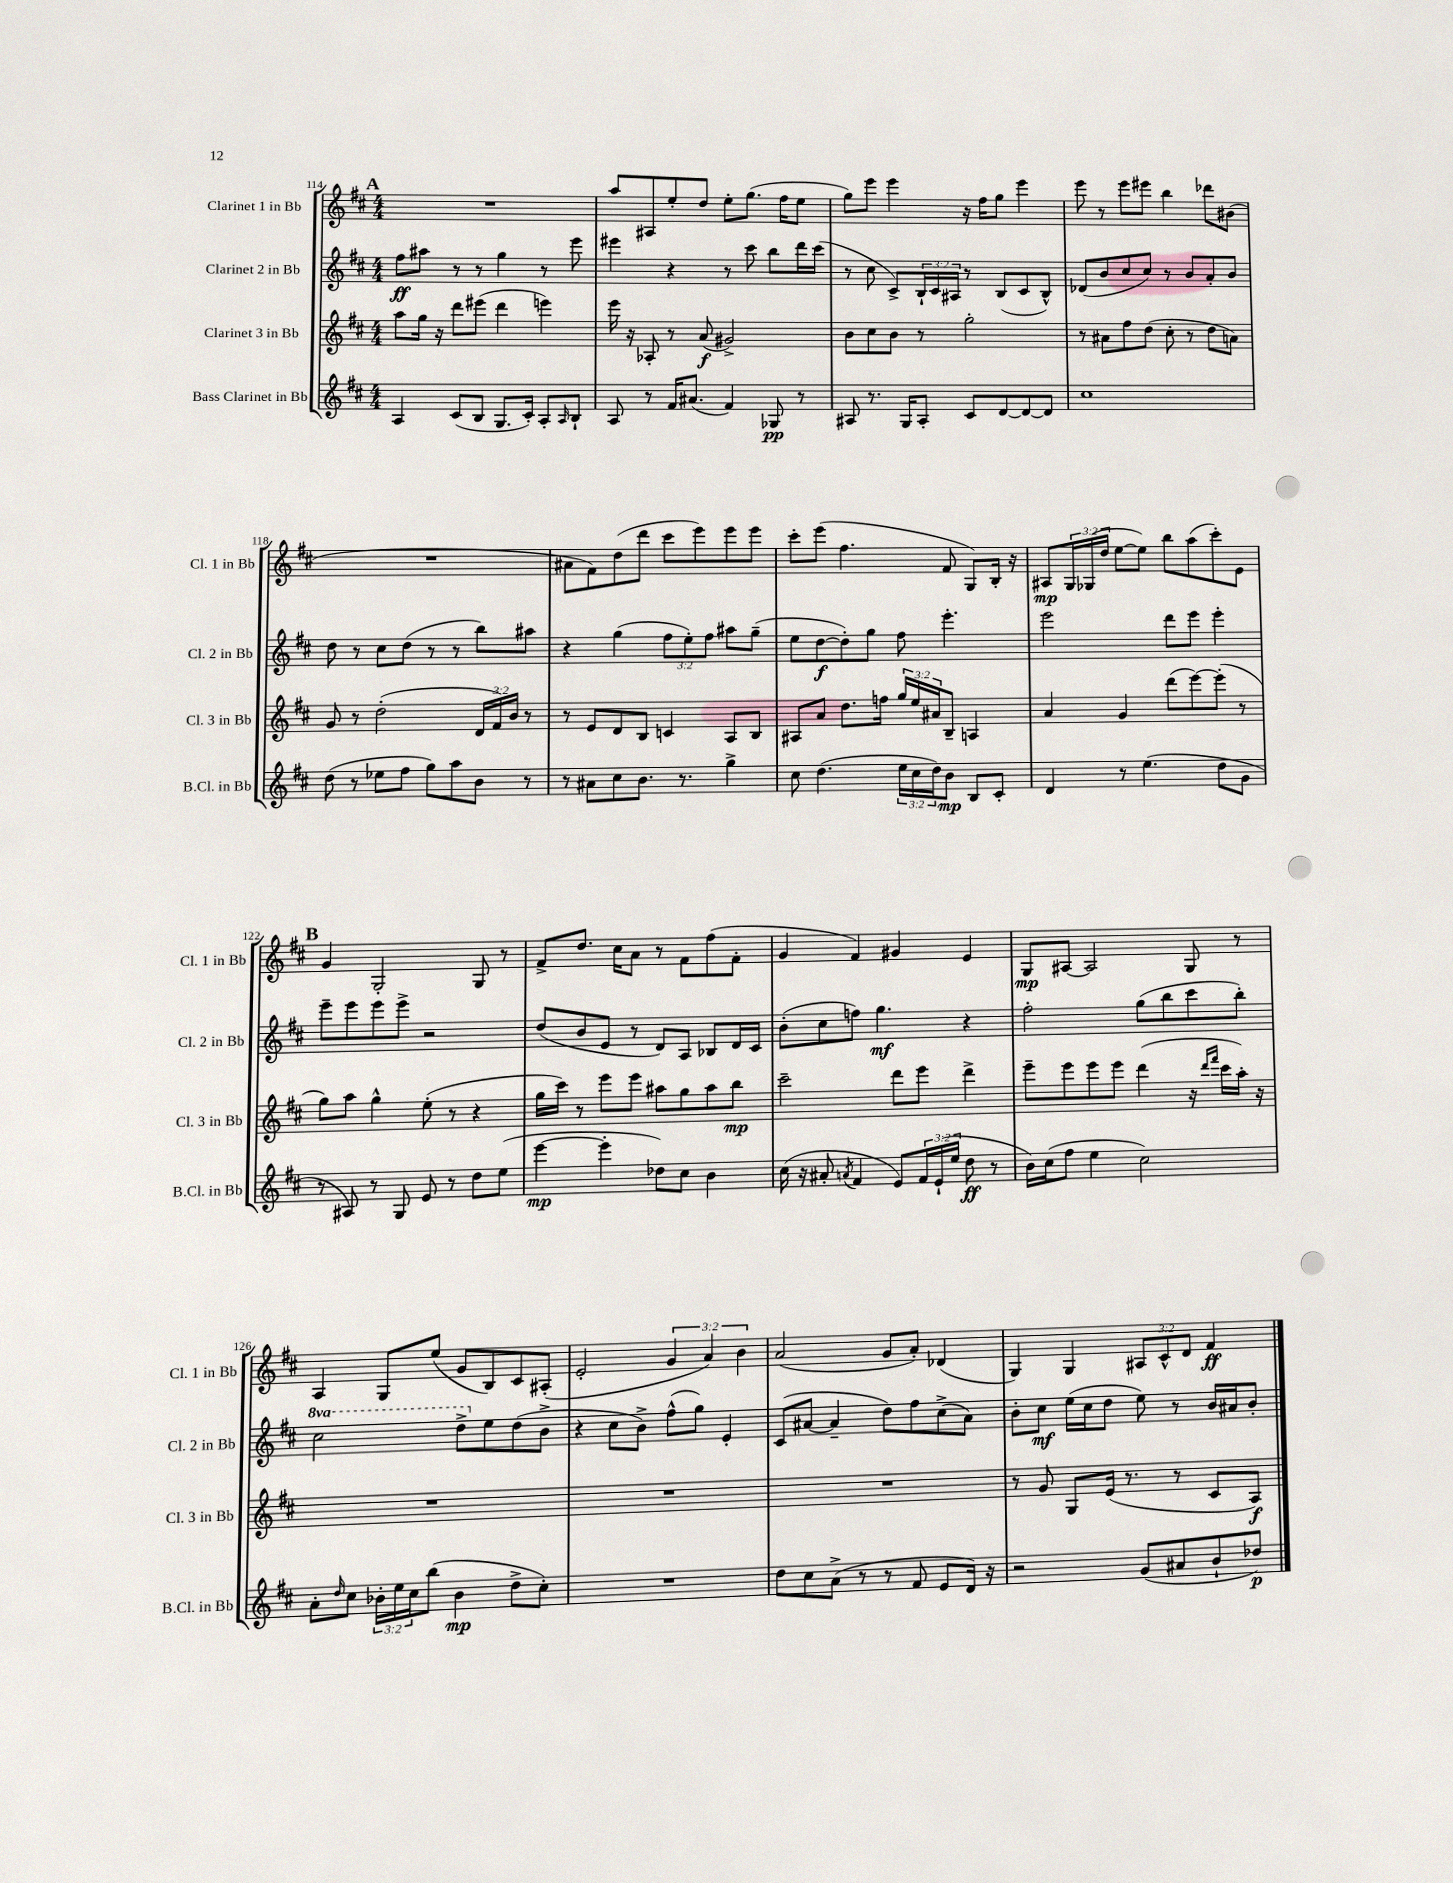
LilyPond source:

<<
\new StaffGroup <<
\new Staff = "s0" \with { instrumentName = "Clarinet 1 in Bb" shortInstrumentName = "Cl. 1 in Bb" } {
    \clef treble \key d \major \numericTimeSignature \time 4/4 \override Staff.TupletNumber.text = #tuplet-number::calc-fraction-text
    \mark \markup { \bold "A" } R1 |
    a''8 ais8 e''8-. d''8 e''8-. g''8.( fis''16 e''8 |
    g''8) e'''8 e'''4 r16 fis''16 g''8 e'''4 |
    e'''8 r8 e'''8 eis'''8 b''4 des'''8 bis'8( |
    R1 |
    ais'8 fis'8) d''8( d'''8 cis'''8 e'''8) e'''8 e'''8 |
    cis'''8-. e'''8( fis''4. fis'8 g8) b16-. r16 |
    ais8\mp \tuplet 3/2 { g16 ges16( d''16 } e''8~ e''8) b''8 a''8( cis'''8-.) e'8 |
    \mark \markup { \bold "B" } g'4 g2-. g8 r8 |
    fis'8-> d''8. cis''16 a'8 r8 fis'8 fis''8( fis'8-. |
    g'4 fis'4) gis'4 e'4 |
    g8\mp ais8~ ais2 g8 r8 |
    a4 g8 e''8( g'8 b8) cis'8 ais8-.( |
    e'2-. \tuplet 3/2 { g'4 a'4) b'4 } |
    a'2( g'8 a'8-.) des'4( |
    g4) g4 \tuplet 3/2 { ais8 cis'8-^ d'8 } fis'4\ff \bar "|." |
}
\new Staff = "s1" \with { instrumentName = "Clarinet 2 in Bb" shortInstrumentName = "Cl. 2 in Bb" } {
    \clef treble \key d \major \numericTimeSignature \time 4/4 \override Staff.TupletNumber.text = #tuplet-number::calc-fraction-text \set Staff.ottavationMarkups = #ottavation-simple-ordinals
    \mark \markup { \bold "A" } fis''8\ff ais''8 r8 r8 g''4 r8 e'''8 |
    eis'''4 r4 r8 cis'''8 b''8 d'''16 cis'''16( |
    r8 cis''8 cis'8->) \tuplet 3/2 { b16-! cis'16 ais16 } r8 b8( cis'8 b8-^) |
    des'8( b'8 cis''8 cis''8) r8 b'8 a'8-. b'8 |
    d''8 r8 cis''8 d''8( r8 r8 b''8) ais''8 |
    r4 g''4( \tuplet 3/2 { fis''8 e''8-.) fis''8 } ais''8 g''8--( |
    e''8 d''8~\f d''8-.) g''8 fis''8 e'''4.-. |
    e'''2 d'''8 e'''8 e'''4-. |
    \mark \markup { \bold "B" } e'''8-- e'''8 e'''8 e'''8-> r2 |
    d''8( b'8 e'8 r8 d'8) a8 bes8 d'16 cis'16 |
    b'8-.( cis''8 f''8) g''4.\mf r4 |
    fis''2-. g''8( b''8 cis'''8 b''8-.) |
    \ottava #1 cis'''2 d'''8-> \ottava #0 e''8 d''8( b'8-> |
    r4 cis''8 b'8->) fis''8-^( g''8) e'4-. |
    cis'8( ais'8~ ais'4-- d''8) fis''8 cis''8->( ais'8) |
    b'8-. cis''8\mf e''16( cis''16 d''8 e''8) r8 b'16 ais'16 b'8-. \bar "|." |
}
\new Staff = "s2" \with { instrumentName = "Clarinet 3 in Bb" shortInstrumentName = "Cl. 3 in Bb" } {
    \clef treble \key d \major \numericTimeSignature \time 4/4 \override Staff.TupletNumber.text = #tuplet-number::calc-fraction-text
    \mark \markup { \bold "A" } a''8 g''16 r16 d'''8 eis'''8( d'''4 e'''4) |
    e'''16 r16 aes8-. r8 a'8\f( gis'2->) |
    b'8 cis''8 b'8 r8 g''2-. |
    r8 ais'8 fis''8 d''8( cis''8-. r8 d''8 a'8) |
    g'8 r8 d''2-.( \tuplet 3/2 { d'16 fis'16) b'16 } r8 |
    r8 e'8 d'8 b8 c'4 a8 b8 |
    ais8 a'8 d''8. f''16 \tuplet 3/2 { g''16 e''16 ais'16 } b8-- a4 |
    a'4 g'4 d'''8( e'''8~) e'''8-.( r8 |
    \mark \markup { \bold "B" } g''8) a''8 g''4-^ e''8-.( r8 r4 |
    g''16 cis'''16) r8 e'''8 e'''8 ais''8 g''8 ais''8 b''8\mp |
    cis'''2-- d'''8 e'''8 d'''4-> |
    e'''8-- e'''8 e'''8 e'''8 d'''4( r16 \grace { d'''16 fis'''16 } cis'''16 a''16-.) r16 |
    R1 |
    R1 |
    R1 |
    r8 g'8 g8 e'16( r8. r8 cis'8 a8\f) \bar "|." |
}
\new Staff = "s3" \with { instrumentName = "Bass Clarinet in Bb" shortInstrumentName = "B.Cl. in Bb" } {
    \clef treble \key d \major \numericTimeSignature \time 4/4 \override Staff.TupletNumber.text = #tuplet-number::calc-fraction-text
    \mark \markup { \bold "A" } a4 cis'8( b8 g8. cis'16-.) a8-. \grace { a16 } b8-! |
    a8 r8 fis'16 ais'8.( fis'4) ges8\pp r8 |
    ais8 r8. g16 ais8-. cis'8 d'8~ d'8~ d'8 |
    cis''1 |
    d''8( r8 ees''8 fis''8 g''8) a''8 b'8 r8 |
    r8 ais'8 cis''8 b'8. r8. g''4-> |
    cis''8 d''4.( \tuplet 3/2 { e''16 cis''16 d''16) } b'8\mp b8 cis'8-. |
    d'4 r8 e''4.( d''8 g'8 |
    \mark \markup { \bold "B" } r8 ais8) r8 g8 e'8 r8 d''8 e''8( |
    e'''4~\mp e'''4-. des''8) cis''8 b'4 |
    cis''16( r16 ais'8-. \acciaccatura { a'8 } fis'4 e'8) \tuplet 3/2 { fis'16 e'16-!( e''16 } d''8\ff r8 |
    b'16) cis''16( fis''8 e''4 cis''2) |
    a'8-. \grace { d''16 } cis''8 \tuplet 3/2 { bes'16-. e''16 cis''16 } b''8( bes'4\mp d''8-> cis''8-.) |
    R1 |
    d''8 cis''8 a'8->( r8 r8 fis'8 e'8 d'16) r16 |
    r2 g'8( ais'8 b'8-! des''8\p) \bar "|." |
}
>>
>>
\layout { \context { \Score currentBarNumber = #114 } }
